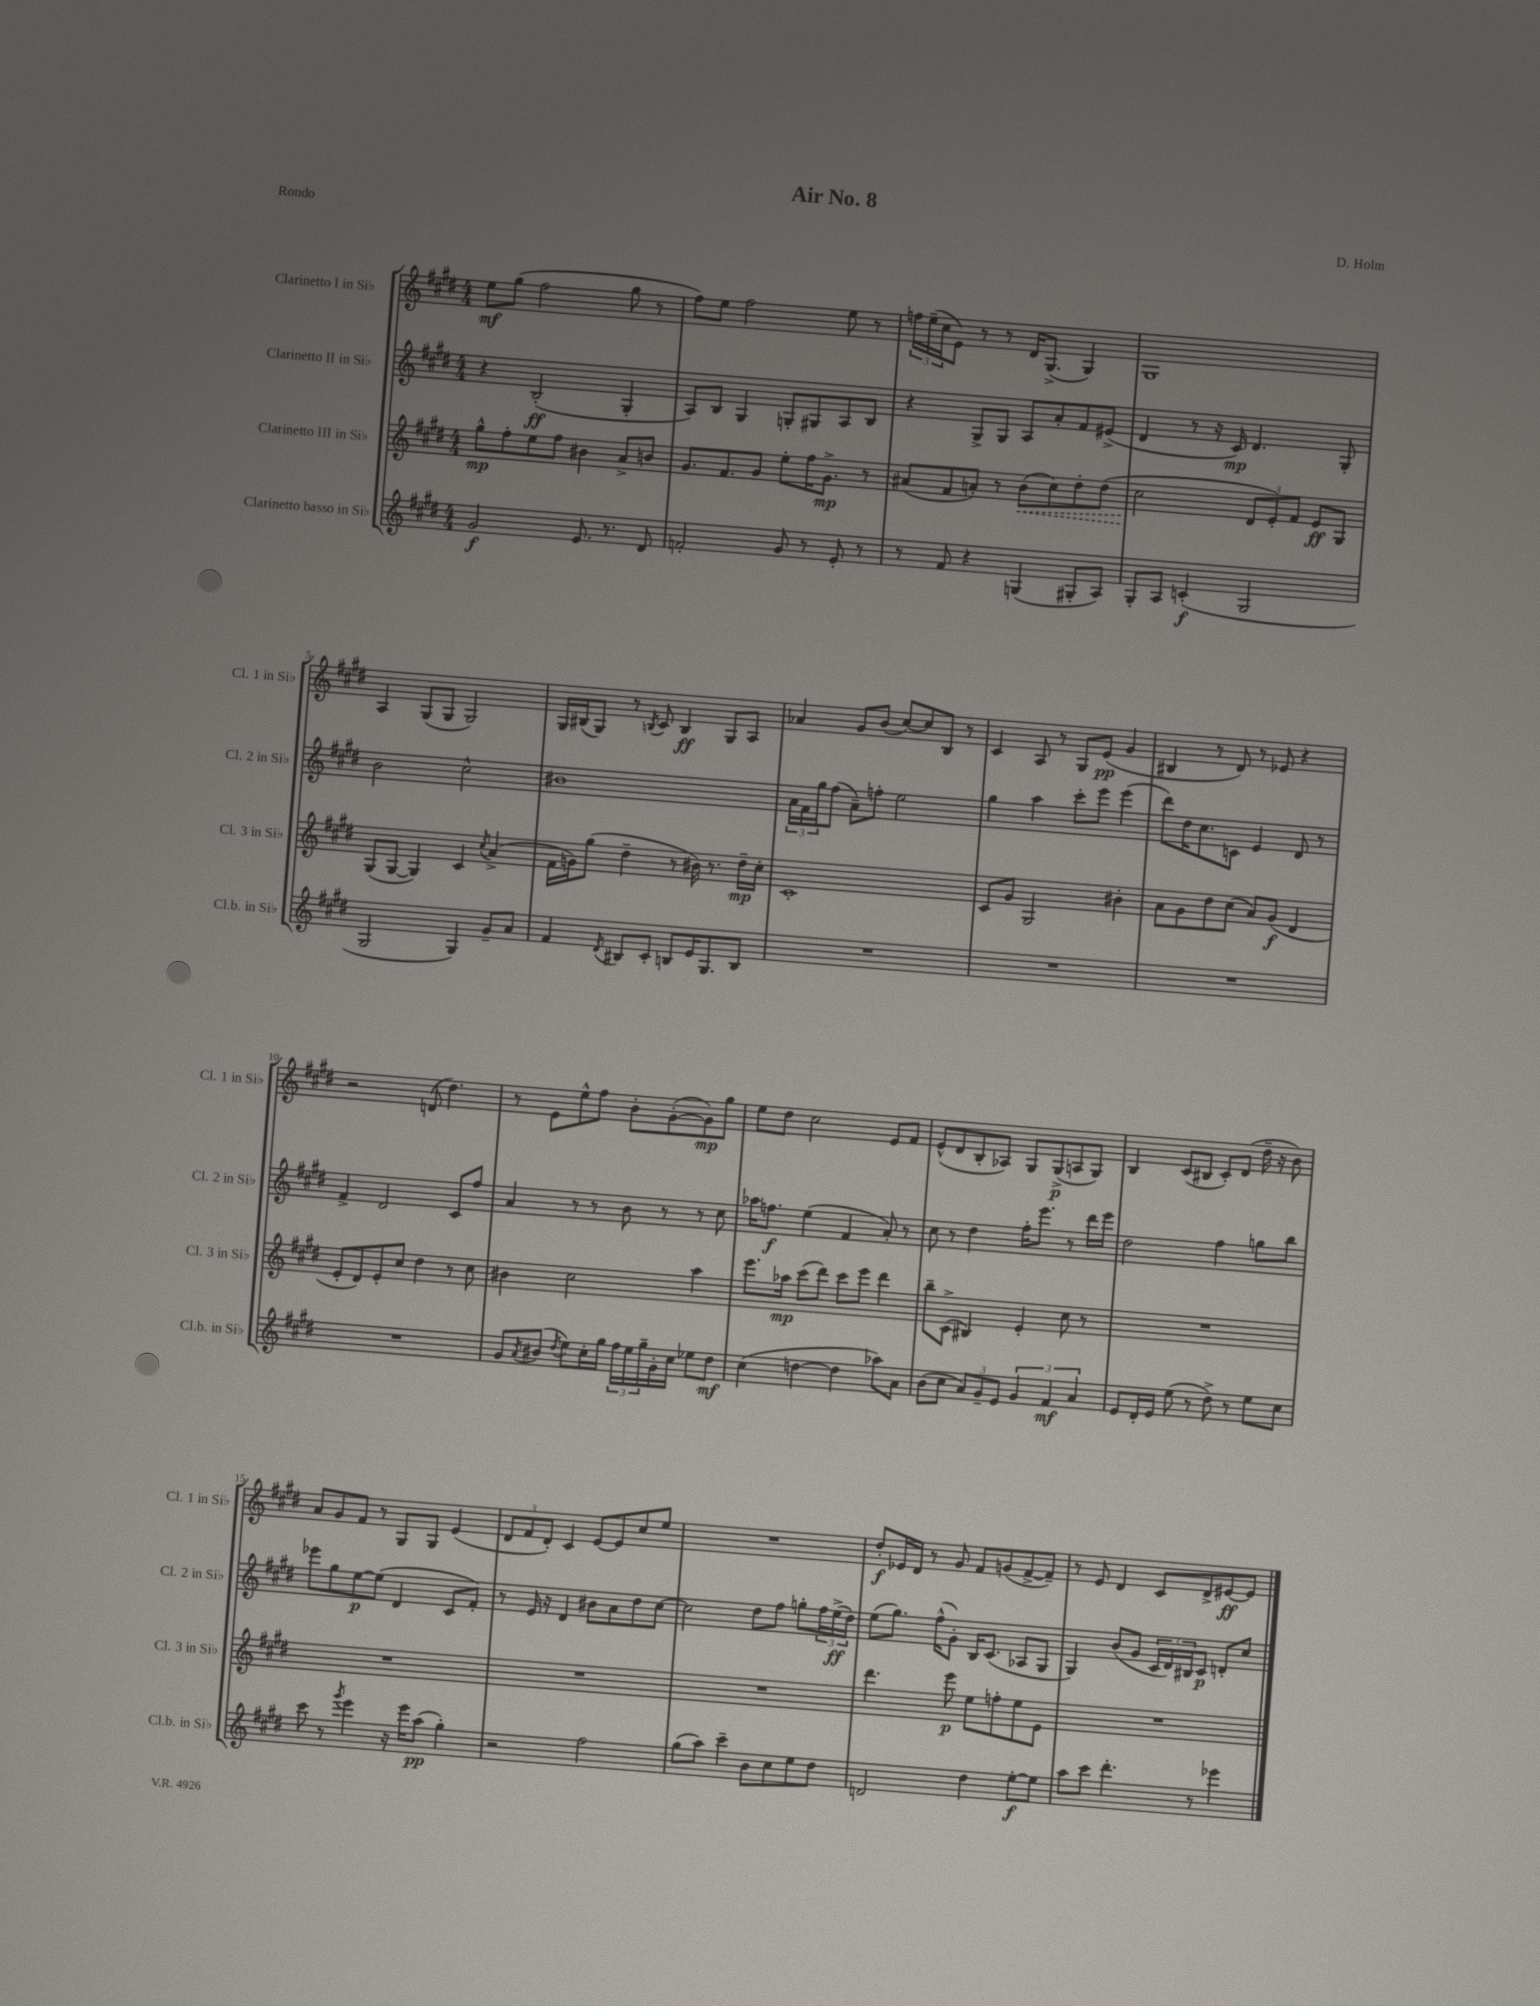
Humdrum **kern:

**kern	**dynam	**kern	**dynam	**kern	**dynam	**kern	**dynam
*part4	*part4	*part3	*part3	*part2	*part2	*part1	*part1
*staff4	*staff4	*staff3	*staff3	*staff2	*staff2	*staff1	*staff1
*I"Clarinetto basso in Si♭	*	*I"Clarinetto III in Si♭	*	*I"Clarinetto II in Si♭	*	*I"Clarinetto I in Si♭	*
*I'Cl.b. in Si♭	*	*I'Cl. 3 in Si♭	*	*I'Cl. 2 in Si♭	*	*I'Cl. 1 in Si♭	*
*clefG2	*	*clefG2	*	*clefG2	*	*clefG2	*
*k[f#c#g#d#]	*	*k[f#c#g#d#]	*	*k[f#c#g#d#]	*	*k[f#c#g#d#]	*
*M4/4	*	*M4/4	*	*M4/4	*	*M4/4	*
=1	=1	=1	=1	=1	=1	=1	=1
2g#/	f	8gg#^^\L	mp	4r	.	8ee\L	mf
.	.	8ff#'\	.	.	.	(8gg#\J	.
.	.	8ee\	.	(2B'/	ff	2ff#\	.
.	.	8ff#\J	.	.	.	.	.
8.e/	.	4b#X\	.	.	.	.	.
8.r	.	.	.	.	.	.	.
.	.	8a^/L	.	4G#'/	.	8gg#\	.
8d#/	.	8bn/J	.	.	.	8r	.
=2	=2	=2	=2	=2	=2	=2	=2
2fn'/	.	8.g#/L	.	8A/L)	.	8ff#\L)	.
.	.	.	.	8B/J	.	8ee\J	.
.	.	8.f#/	.	.	.	.	.
.	.	.	.	4G#/	.	2ff#\	.
.	.	8g#/J	.	.	.	.	.
8g#/	.	8ee'\L	.	8Gn'/L	.	.	.
8r	.	16ff#\K	.	8G#X/	.	.	.
.	.	8.g#^\J	mp	.	.	.	.
8e'/	.	.	.	8A/	.	8ee\	.
8r	.	8r	.	8B/J	.	8r	.
=3	=3	=3	=3	=3	=3	=3	=3
8r	.	(8a#X/L	.	4r	.	24ffn\LL	.
.	.	.	.	.	.	(24ee~\	.
.	.	.	.	.	.	24cc#\J	.
8f#/	.	8f#/	.	.	.	8e\J)	.
4r	.	8an'/J)	.	8G#^/L	.	8r	.
.	.	8r	.	8G#/J	.	8r	.
!	!	!	!LO:HP:b	!	!	!	!
(4Gn/	.	(8b\L	<	8A/L	.	16d#/KL	.
.	.	.	.	.	.	(8.G#^/J	.
.	.	8cc#\)	.	8a'/	.	.	.
8G#X'/L	.	8dd#'\	.	8f#/	.	4G#/)	.
8A/J)	.	(8dd#\J	.	(8e#X^/J	.	.	.
=4	=4	=4	=4	=4	=4	=4	=4
8G#'/L	.	2cc#\	.	4d#/	.	1G#	.
8A/J	.	.	.	.	.	.	.
(4cn'/	f	.	.	8r	.	.	.
.	.	.	.	16r	.	.	.
.	.	.	.	16c#/)	mp	.	.
2G#/	.	12d#/L	[	4.d#/	.	.	.
.	.	12e'/)	.	.	.	.	.
.	.	12f#/J	.	.	.	.	.
.	.	8e/L	ff	.	.	.	.
.	.	8G#/J	.	8G#'/	.	.	.
!!LO:LB:g=z
=5	=5	=5	=5	=5	=5	=5	=5
2G#/	.	(8G#/L	.	2b\	.	4A/	.
.	.	[8G#/J	.	.	.	.	.
.	.	4G#/])	.	.	.	(8G#/L	.
.	.	.	.	.	.	8G#/J	.
4G#/)	.	4c#/	.	2cc#^^\	.	2G#/)	.
.	.	8qcc#/	.	.	.	.	.
8g#~/L	.	(4a^/	.	.	.	.	.
8a/J	.	.	.	.	.	.	.
=6	=6	=6	=6	=6	=6	=6	=6
4f#/	.	16f#\LL	.	1b#X	.	16G#/LL	.
.	.	16gn\J)	.	.	.	(16B#X/J	.
.	.	(8gg#\J	.	.	.	8G#/J)	.
8qd#/	.	.	.	.	.	.	.
8B#X/L	.	4dd#~\	.	.	.	8r	.
.	.	.	.	.	.	8qBn/	.
8c#'/J	.	.	.	.	.	8c#/	.
8Bn/L	.	8r	.	.	.	4B/	ff
16e/K	.	16b#X\)	.	.	.	.	.
8.G#/	.	8.r	.	.	.	.	.
.	.	.	.	.	.	8G#/L	.
8B/J	.	16dd#~\LL	mp	.	.	8A/J	.
.	.	16cc#'\JJ	.	.	.	.	.
=7	=7	=7	=7	=7	=7	=7	=7
1r	.	1c#'	.	24a\LL	.	4a-X/	.
.	.	.	.	24f#\	.	.	.
.	.	.	.	24gg#\J	.	.	.
.	.	.	.	(8ff#\J	.	.	.
.	.	.	.	8a~\L)	.	8g#/L	.
.	.	.	.	8ffn'\J	.	(8b/J	.
.	.	.	.	2ee\	.	[8cc#/L)	.
.	.	.	.	.	.	8cc#/]	.
.	.	.	.	.	.	8B/J	.
.	.	.	.	.	.	8r	.
=8	=8	=8	=8	=8	=8	=8	=8
1r	.	8c#/L	.	4gg#\	.	4c#/	.
.	.	8g#/J	.	.	.	.	.
.	.	2G#/	.	4aa\	.	8A/	.
.	.	.	.	.	.	8r	.
.	.	.	.	8ccc#'\L	.	8G#/L	.
.	.	.	.	8eee\J	.	(8e/J	pp
.	.	4b#X'\	.	(4eee\	.	4g#/	.
=9	=9	=9	=9	=9	=9	=9	=9
1r	.	8a\L	.	8ddd#\L)	.	4B#X/	.
.	.	8g#\	.	16dd#\K	.	.	.
.	.	.	.	8.cc#\	.	.	.
.	.	8dd#\	.	.	.	8r	.
.	.	(8cc#\J	.	8cn\J	.	8d#/)	.
.	.	8a/L)	.	4e/	.	8r	.
.	.	(8g#/J	f	.	.	8e-X/	.
.	.	4d#/	.	8d#/	.	4r	.
.	.	.	.	8r	.	.	.
!!LO:LB:g=z
=10	=10	=10	=10	=10	=10	=10	=10
1r	.	8e'/L	.	4f#^/	.	2r	.
.	.	8d#/)	.	.	.	.	.
.	.	8e'/	.	2d#/	.	.	.
.	.	8cc#/J	.	.	.	.	.
.	.	4dd#\	.	.	.	(8dn/	.
.	.	.	.	.	.	4.dd#\)	.
.	.	8r	.	8c#/L	.	.	.
.	.	8cc#\	.	8ff#/J	.	.	.
=11	=11	=11	=11	=11	=11	=11	=11
8g#/L	.	4b#X\	.	4a/	.	8r	.
8qa/	.	.	.	.	.	.	.
(8b#X/J	.	.	.	.	.	8e\L	.
8qdd#/	.	.	.	.	.	.	.
8ee\L)	.	2cc#\	.	8r	.	8ee^^\	.
16cc#'\L	.	.	.	8r	.	8ff#\J	.
16gg#\JJ	.	.	.	.	.	.	.
24ff#\LL	.	.	.	8b\	.	8b'\L	.
24ee\	.	.	.	.	.	.	.
24gg#~\	.	.	.	.	.	.	.
16g#'\	.	.	.	8r	.	([8g#'\	.
16cc#\JJ	.	.	.	.	.	.	.
8ee-X\L	.	4aa\	.	8r	.	8g#\])	mp
8dd#\J	mf	.	.	8cc#\	.	8gg#\J	.
=12	=12	=12	=12	=12	=12	=12	=12
(4cc#\	.	8.eee\L	.	16aa-X\KL	.	8ee\L	.
.	.	.	.	8.ffn\J	f	.	.
.	.	.	.	.	.	8dd#\J	.
.	.	16aa-X\Jk	mp	.	.	.	.
[4ddn\	.	(8ccc#\L	.	(4ee\	.	2cc#\	.
.	.	8ddd#\J)	.	.	.	.	.
4dd\]	.	8ccc#\L	.	4f#/	.	.	.
.	.	8eee\J	.	.	.	.	.
8aa-X\L)	.	4ddd#\	.	8a'/)	.	8e/L	.
8a\J	.	.	.	8r	.	8f#/J	.
=13	=13	=13	=13	=13	=13	=13	=13
(8b\L	.	8bb~\L	.	8cc#\	.	(8e^^/L	.
8cc#\J	.	(8c#^\J	.	8r	.	8d#/	.
12a/L)	.	4B#X/)	.	4dd#\	.	8B'/	.
12g#~/	.	.	.	.	.	.	.
.	.	.	.	.	.	8A-X/J)	.
12e/J	.	.	.	.	.	.	.
6g#/	.	4e'/	.	16ff#'\KL	.	8G#/L	.
.	.	.	.	8.eee\J	.	.	.
.	.	.	.	.	.	(8G#^/	p
6f#/	mf	.	.	.	.	.	.
.	.	8cc#\	.	8r	.	8An/	.
6a/	.	.	.	.	.	.	.
.	.	8r	.	16ddd#\LL	.	8G#/J)	.
.	.	.	.	16eee\JJ	.	.	.
=14	=14	=14	=14	=14	=14	=14	=14
8e/L	.	1r	.	2dd#\	.	4B/	.
16d#'/L	.	.	.	.	.	.	.
16e/JJ	.	.	.	.	.	.	.
(8ee\	.	.	.	.	.	(8c#/L	.
8r	.	.	.	.	.	8B#X/J	.
8dd#^\)	.	.	.	4ff#\	.	8c#'/L)	.
8r	.	.	.	.	.	(8d#/J	.
8ee\L	.	.	.	8ggn\L	.	16dd#~\	.
.	.	.	.	.	.	16r	.
8cc#\J	.	.	.	8bb\J	.	8b\)	.
!!LO:LB:g=z
=15	=15	=15	=15	=15	=15	=15	=15
8ccc#\	.	1r	.	8eee-X\L	.	8a/L	.
8r	.	.	.	8gg#\	.	8g#/	.
8qggg#/	.	.	.	.	.	.	.
4eee\	.	.	.	[8ee\	p	8f#/J	.
.	.	.	.	(8ee\J]	.	8r	.
16r	.	.	.	4d#/	.	8G#/L	.
16eee\KL	.	.	.	.	.	.	.
(8aa\J	pp	.	.	.	.	8G#/J	.
4gg#'\)	.	.	.	8c#/L	.	(4e/	.
.	.	.	.	8f#'/J)	.	.	.
=16	=16	=16	=16	=16	=16	=16	=16
2r	.	1r	.	8r	.	12d#/L	.
.	.	.	.	.	.	12f#/	.
.	.	.	.	16e/	.	.	.
.	.	.	.	.	.	12d#'/J)	.
.	.	.	.	16r	.	.	.
.	.	.	.	4d#/	.	4c#/	.
2ff#\	.	.	.	8b#X\L	.	[8e/L	.
.	.	.	.	8a\	.	8e/]	.
.	.	.	.	8dd#\	.	8cc#/	.
.	.	.	.	[8cc#\J	.	8ee/J	.
=17	=17	=17	=17	=17	=17	=17	=17
(8gg#\L	.	1r	.	2cc#\]	.	1r	.
8aa\J)	.	.	.	.	.	.	.
4ccc#~\	.	.	.	.	.	.	.
8b\L	.	.	.	8dd#\L	.	.	.
8cc#\	.	.	.	8ff#\J	.	.	.
8ee\	.	.	.	8ggn'\L	.	.	.
8dd#\J	.	.	.	24ff#\L	.	.	.
.	.	.	.	(24ee^\	ff	.	.
.	.	.	.	24dd#\JJ)	.	.	.
=18	=18	=18	=18	=18	=18	=18	=18
2dn/	.	4.ddd#\	.	(8ee\L	.	8dd#'/L	f
.	.	.	.	8.gg#\J)	.	16e-X/L	.
.	.	.	.	.	.	16d#/JJ	.
.	.	.	.	.	.	8r	.
.	.	.	.	(16ff#^^\KL	.	.	.
.	.	8eee\	p	8g#'\J)	.	8g#/	.
4dd#\	.	8ee\L	.	16B/KL	.	8f#/L	.
.	.	.	.	(8.c#/J	.	.	.
.	.	8ffn'\	.	.	.	(8gn/	.
[8ee'\L	f	8ee\	.	8A-X/L	.	[8f#^/	.
8ee\J]	.	8e\J	.	8G#/J	.	8f#~/J])	.
=19	=19	=19	=19	=19	=19	=19	=19
8aa\L	.	1r	.	4G#/)	.	8r	.
8ccc#\J	.	.	.	.	.	8e/	.
4.ddd#'\	.	.	.	(8b/L	.	4d#/	.
.	.	.	.	8g#/J	.	.	.
.	.	.	.	24c#/LL	.	8c#/L	.
.	.	.	.	24d#/)	.	.	.
.	.	.	.	24B#X/J	.	.	.
8r	.	.	.	8c#/J	p	8d#^/	.
4eee-X\	.	.	.	8dn'/L	.	[8e#X/	ff
.	.	.	.	8cc#/J	.	8e#/J]	.
==	==	==	==	==	==	==	==
*-	*-	*-	*-	*-	*-	*-	*-
